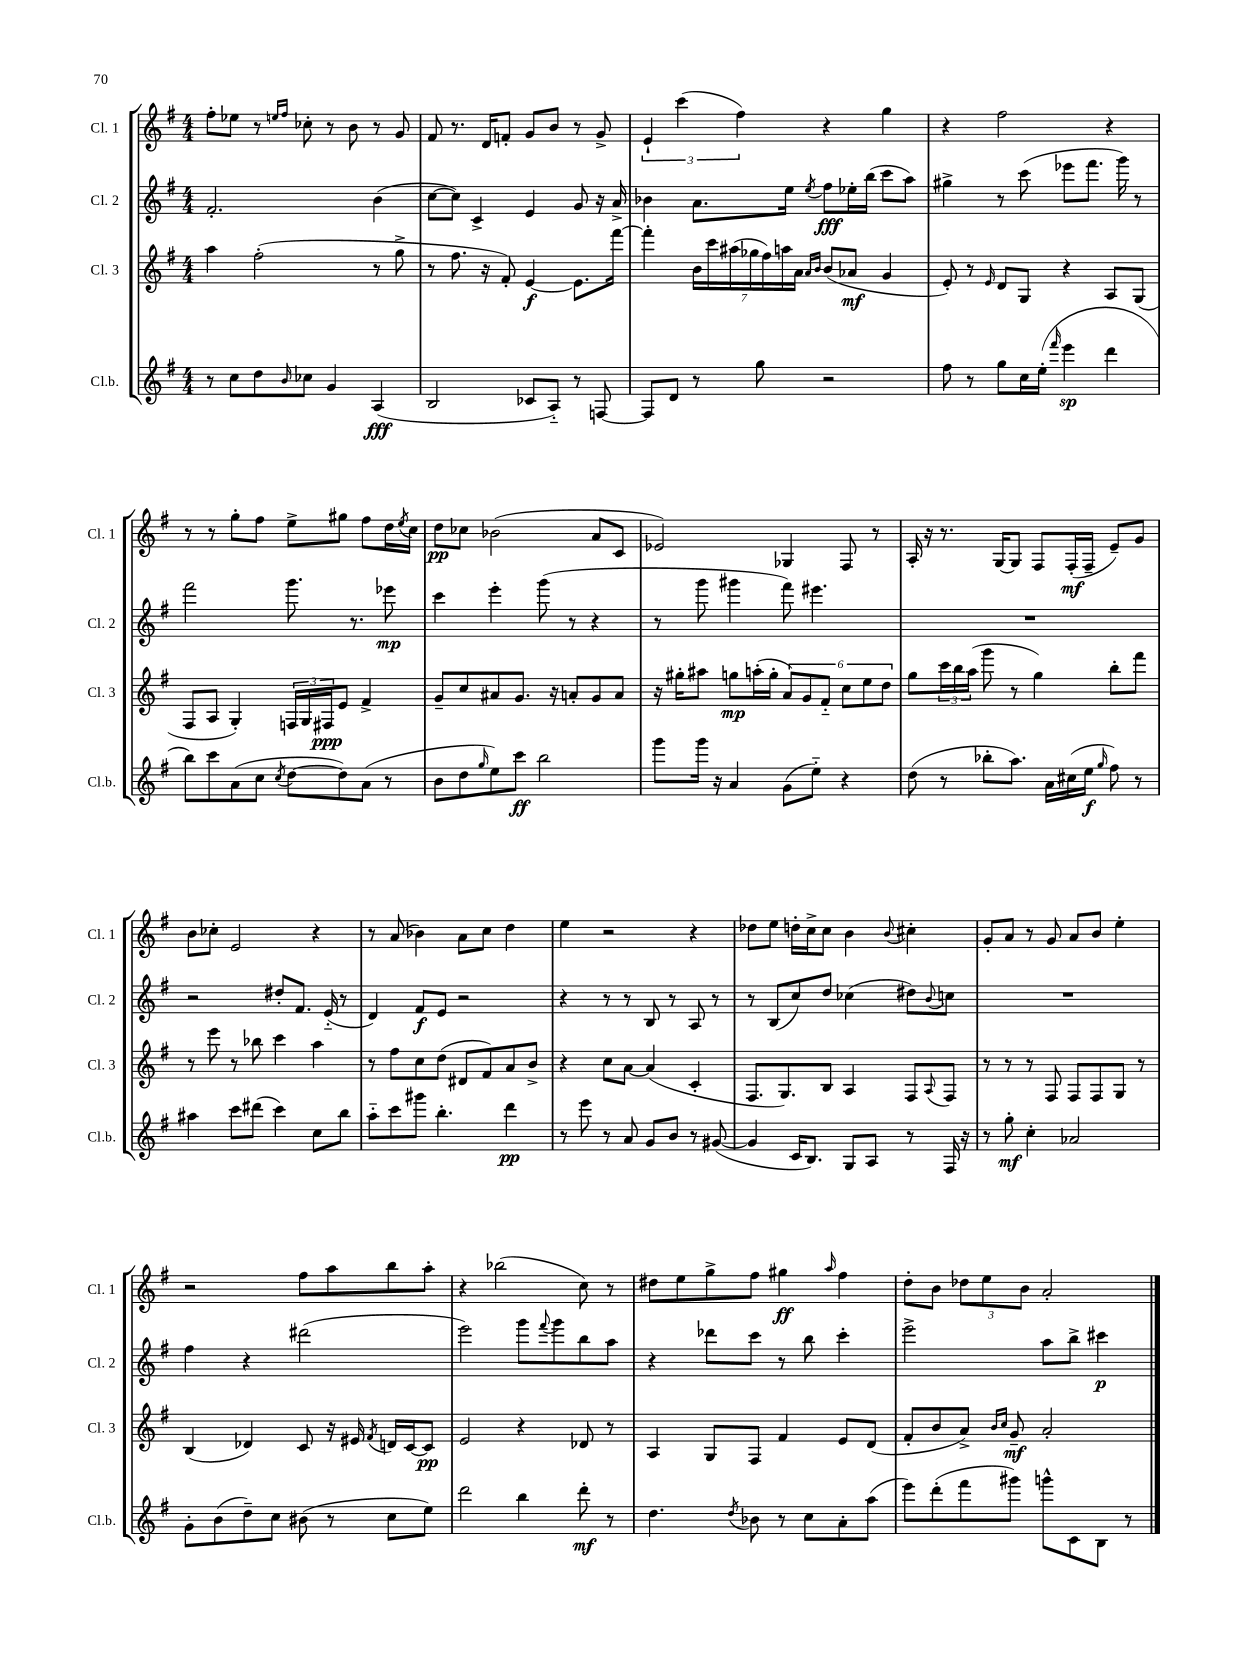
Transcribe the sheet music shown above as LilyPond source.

<<
\new StaffGroup <<
\new Staff = "s0" \with { instrumentName = "Cl. 1" shortInstrumentName = "Cl. 1" } {
    \clef treble \key g \major \numericTimeSignature \time 4/4
    fis''8-. ees''8 r8 \grace { e''16 fis''16 } ces''8-. r8 b'8 r8 g'8 |
    fis'8 r8. d'16 f'8-. g'8 b'8 r8 g'8-> |
    \tuplet 3/2 { e'4-! c'''4( fis''4) } r4 g''4 |
    r4 fis''2 r4 |
    r8 r8 g''8-. fis''8 e''8-> gis''8 fis''8 d''16 \acciaccatura { e''8 } c''16 |
    d''8\pp ces''8 bes'2( a'8 c'8 |
    ees'2) ges4 fis8 r8 |
    a16-. r16 r8. g16~ g8 fis8 fis16-.\mf( fis16-- e'8--) g'8 |
    b'8 ces''8-. e'2 r4 |
    r8 a'8( bes'4) a'8 c''8 d''4 |
    e''4 r2 r4 |
    des''8 e''8 d''16-. c''16-> c''8 b'4 \appoggiatura { b'8 } cis''4-. |
    g'8-. a'8 r8 g'8 a'8 b'8 e''4-. |
    r2 fis''8 a''8 b''8 a''8-. |
    r4 bes''2( c''8) r8 |
    dis''8 e''8 g''8-> fis''8 gis''4\ff \grace { a''16 } fis''4 |
    d''8-. b'8 \tuplet 3/2 { des''8 e''8 b'8 } a'2-. \bar "|." |
}
\new Staff = "s1" \with { instrumentName = "Cl. 2" shortInstrumentName = "Cl. 2" } {
    \clef treble \key g \major \numericTimeSignature \time 4/4
    fis'2.-. b'4( |
    c''8~ c''8) c'4-> e'4 g'8 r16 a'16-> |
    bes'4 a'8. e''16 \acciaccatura { e''8 } fis''8\fff ees''16-. b''16( c'''8 a''8) |
    gis''4-> r8 c'''8( ees'''8 fis'''8. g'''16) r8 |
    fis'''2 g'''8. r8. ees'''8\mp |
    c'''4 e'''4-. g'''8( r8 r4 |
    r8 g'''8 gis'''4 fis'''8) eis'''4. |
    R1 |
    r2 dis''8-. fis'8. e'16-_( r8 |
    d'4) fis'8\f e'8 r2 |
    r4 r8 r8 b8 r8 a8 r8 |
    r8 b8( c''8) d''8 ces''4( dis''8) \appoggiatura { b'8 } c''8 |
    R1 |
    fis''4 r4 dis'''2( |
    e'''2) g'''8 \appoggiatura { fis'''8 } g'''8 b''8 a''8 |
    r4 des'''8 c'''8 r8 b''8 c'''4-. |
    e'''2-> a''8 b''8-> cis'''4\p \bar "|." |
}
\new Staff = "s2" \with { instrumentName = "Cl. 3" shortInstrumentName = "Cl. 3" } {
    \clef treble \key g \major \numericTimeSignature \time 4/4
    a''4 fis''2-.( r8 g''8-> |
    r8 fis''8. r16 fis'8-.) e'4~\f e'8. fis'''16~ |
    fis'''4-. \tuplet 7/4 { b'16 c'''16 ais''16( ges''16 fis''16) a''16 a'16 } \grace { a'16 b'16 } b'8( aes'8\mf g'4 |
    e'8-.) r8 \grace { e'16 } d'8 g8 r4 a8 g8( |
    fis8 a8 g4-.) \tuplet 3/2 { f16 g16 fis16\ppp } e'8 fis'4-> |
    g'8-- c''8 ais'8 g'8. r16 a'8-. g'8 a'8 |
    r16 gis''16-. ais''8 g''8\mp a''16-.( g''16-. \tuplet 6/4 { a'8) g'8 fis'8-_ c''8 e''8 d''8 } |
    g''8 \tuplet 3/2 { c'''16 b''16 a''16( } g'''8 r8 g''4) b''8-. fis'''8 |
    r8 e'''8 r8 bes''8 c'''4 a''4 |
    r8 fis''8 c''8 d''8( dis'8 fis'8) a'8 b'8-> |
    r4 c''8 a'8~ a'4( c'4-. |
    fis8. g8.) b8 a4 fis8 \appoggiatura { a8 } fis8 |
    r8 r8 r8 fis8 fis8 fis8 g8 r8 |
    b4( des'4) c'8 r16 eis'16 \acciaccatura { fis'8 } d'16 c'16~ c'8\pp |
    e'2 r4 des'8 r8 |
    a4 g8 fis8 fis'4 e'8 d'8( |
    fis'8-. b'8 a'8->) \grace { b'16 c''16 } g'8--\mf a'2-. \bar "|." |
}
\new Staff = "s3" \with { instrumentName = "Cl.b." shortInstrumentName = "Cl.b." } {
    \clef treble \key g \major \numericTimeSignature \time 4/4
    r8 c''8 d''8 \grace { b'16 } ces''8 g'4 a4\fff( |
    b2 ces'8 a8-_) r8 f8~ |
    f8 d'8 r8 g''8 r2 |
    fis''8 r8 g''8 c''16 e''16-.( \grace { fis'''16 } e'''4\sp d'''4 |
    b''8) c'''8 a'8( c''8 \acciaccatura { c''8 } d''8~ d''8) a'8( r8 |
    b'8 d''8 \grace { g''16 } e''8) c'''8\ff b''2 |
    g'''8 g'''16 r16 a'4 g'8( e''8-_) r4 |
    d''8( r8 bes''8-. a''8.) a'16 cis''16( e''16\f \grace { g''16 } fis''8) r8 |
    ais''4 c'''8 dis'''8( c'''4) c''8 b''8 |
    a''8-_ c'''8 gis'''8 b''4.-. d'''4\pp |
    r8 e'''8 r8 a'8 g'8 b'8 r8 gis'8~( |
    gis'4 c'16 b8.) g8 a8 r8 fis16 r16 |
    r8 g''8-.\mf c''4-. aes'2 |
    g'8-. b'8( d''8--) c''8 bis'8( r8 c''8 e''8) |
    d'''2 b''4 d'''8-.\mf r8 |
    d''4. \acciaccatura { d''8 } bes'8 r8 c''8 a'8-. a''8( |
    e'''8) d'''8-.( fis'''8 gis'''8) g'''8-^ c'8 b8 r8 \bar "|." |
}
>>
>>
\layout { \context { \Score \remove "Bar_number_engraver" } }
